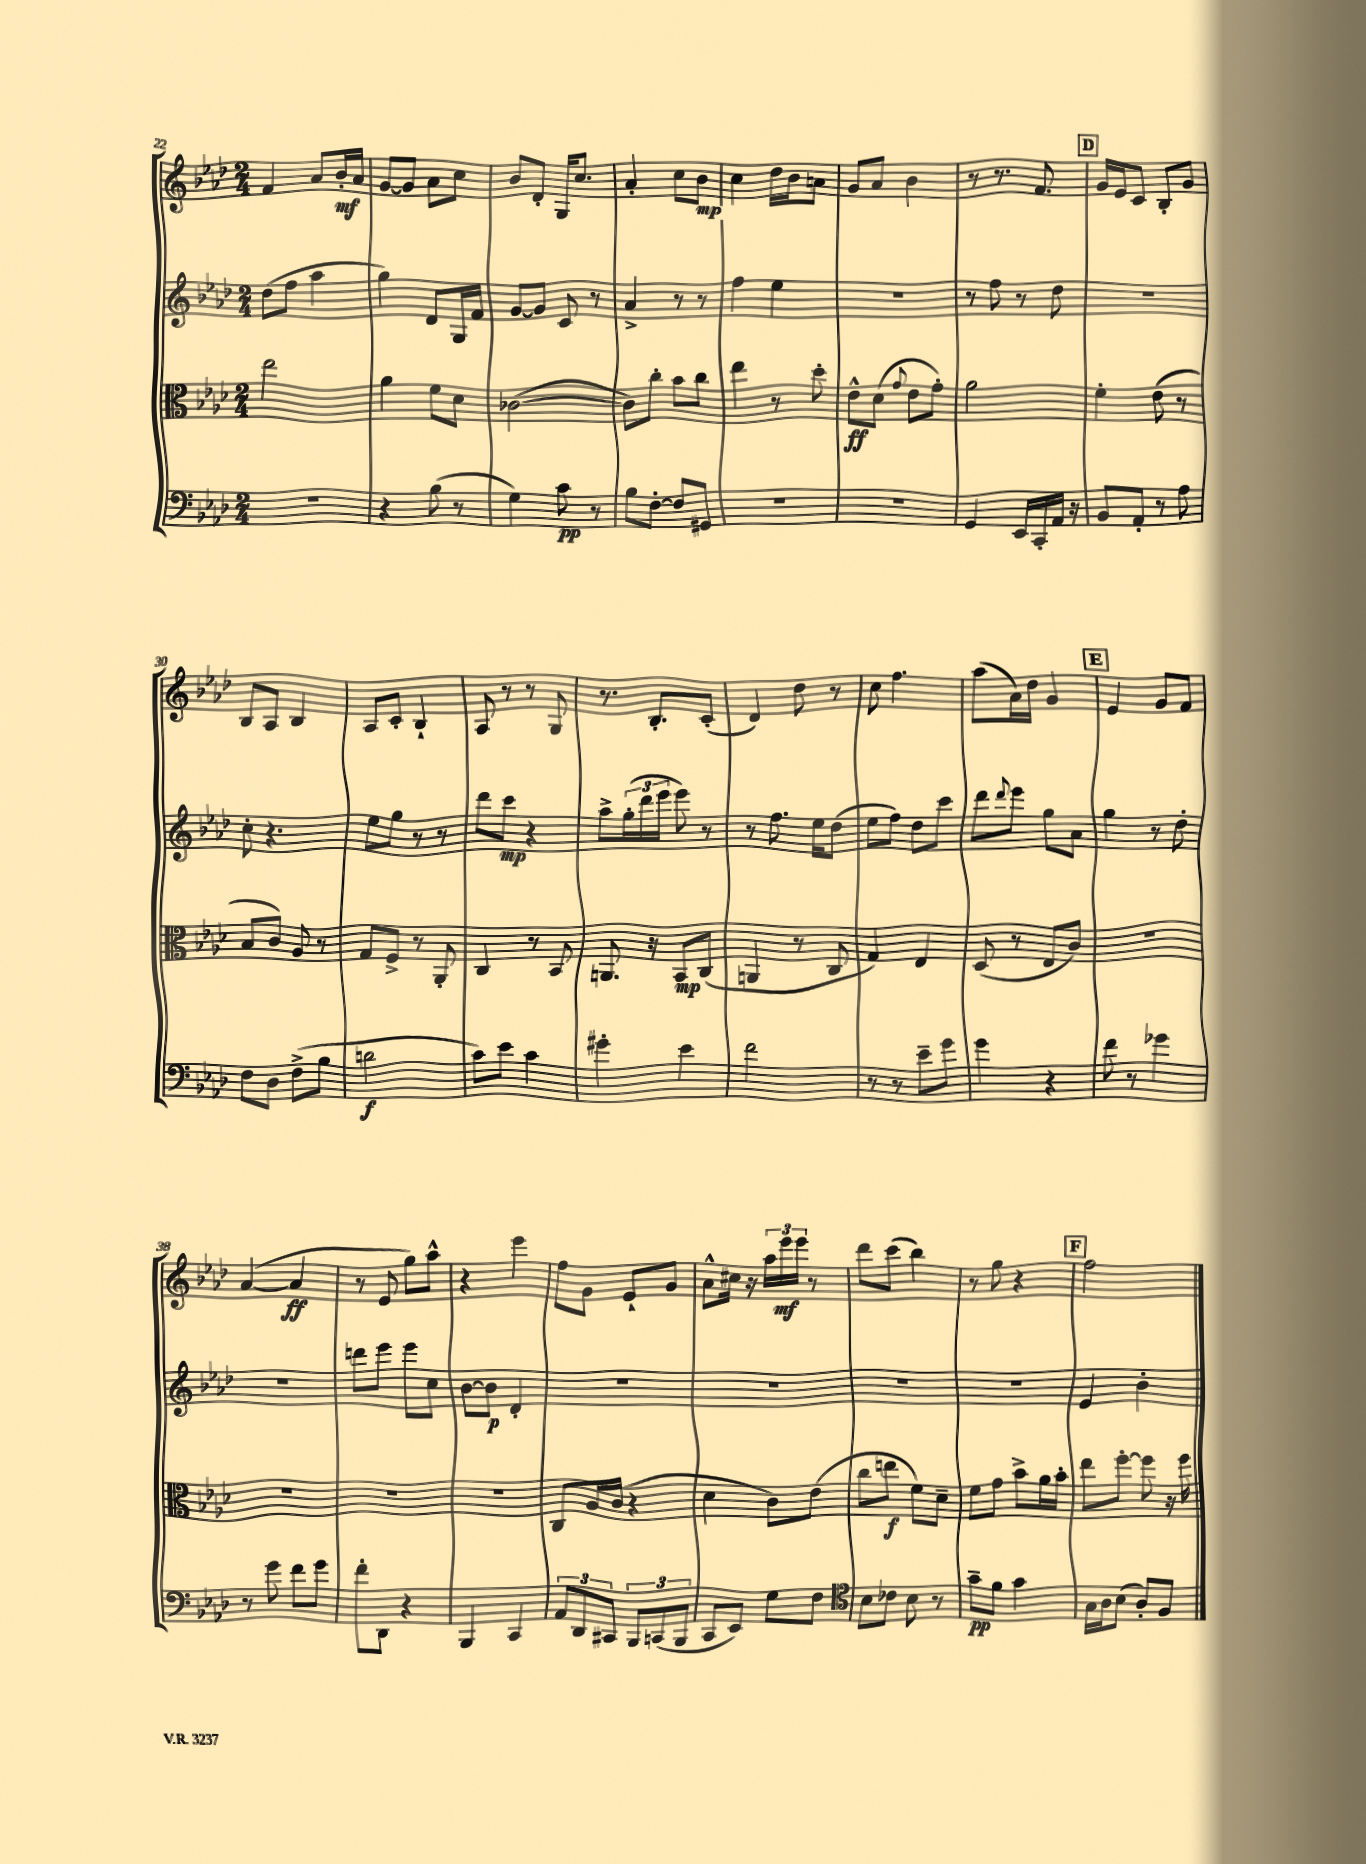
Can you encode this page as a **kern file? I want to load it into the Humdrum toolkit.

**kern	**kern	**kern	**kern
*staff4	*staff3	*staff2	*staff1
*clefF4	*clefC3	*clefG2	*clefG2
*k[b-e-a-d-]	*k[b-e-a-d-]	*k[b-e-a-d-]	*k[b-e-a-d-]
*M2/4	*M2/4	*M2/4	*M2/4
2r	2ee-	(8dd-	4f
.	.	8ff	.
.	.	4aa-	8a-
.	.	.	16b-'
.	.	.	16a-
=	=	=	=
4r	4a-	4gg)	[8g
.	.	.	8g]
(8B-	8f	8d-	8a-
8r	8d-	16G	8cc
.	.	16f	.
=	=	=	=
4G)	([2c-	[8g	8b-
.	.	8g]	8d-'
8c	.	8c	16G
.	.	.	8.cc
8r	.	8r	.
=	=	=	=
8B-	8c-])	4a-^	4a-'
[8F'	8cc'	.	.
8F]	8b-	8r	8cc
8GG#	8cc	8r	8b-
=	=	=	=
2r	4ee-	4ff	4cc
.	8r	4ee-	16dd-
.	.	.	16b-
.	8dd-'	.	8a
=	=	=	=
2r	8e-^^	2r	8g
.	(8d-	.	8a-
.	8qqg	.	.
.	8e-	.	4b-
.	8g')	.	.
=	=	=	=
4GG	2a-	8r	8r
.	.	8ff	8.r
16EE-	.	8r	.
16CC'	.	.	8.f
16AA-	.	8dd-	.
16r	.	.	.
=	=	=	=
8BB-	4f'	2r	16g
.	.	.	16e-
8AA-'	.	.	8c
8r	(8e-	.	8B-'
8A-	8r	.	8g
=	=	=	=
8F	8B-	8cc'	8B-
8D-	8c)	4.r	8A-
(8F^	8A-	.	4B-
8B-	8r	.	.
=	=	=	=
2d	8G	8ee-	8A-
.	8F^	8gg	8c'
.	8r	8r	4B-`
.	8AA-'	8r	.
=	=	=	=
8c)	4C	8ddd-	8A-
8e-	.	8ccc	8r
4c	8r	4r	8r
.	8BB-	.	8G
=	=	=	=
4g#'	8.AA	8aa-^	8.r
.	.	(24gg'	.
.	.	24ddd-	.
.	16r	.	8.B-'
.	.	24eee-	.
4e-	8BB-	8eee-)	.
.	(8C	8r	(8c'
=	=	=	=
2f	4AA	8r	4d-)
.	.	8.ff	.
.	8r	.	8dd-
.	.	16ee-	.
.	8C	(8dd-	8r
=	=	=	=
8r	4G)	8ee-	8cc
8r	.	8ff)	4.ff
8e-~	4E-	8dd-	.
8g	.	8ccc	.
=	=	=	=
4g	(8D-	8ddd-	(8aa-
.	.	8qqddd-	.
.	8r	8eee-	16a-)
.	.	.	16dd-
4r	8E-	8gg	4g
.	8c)	8a-	.
=	=	=	=
8f	2r	4gg	4e-
8r	.	.	.
4g-	.	8r	8g
.	.	8dd-'	8f
=	=	=	=
8r	2r	2r	([4a-
8g	.	.	.
8f	.	.	4a-]
8g	.	.	.
=	=	=	=
8f'	2r	8ddd	8r
8DD-	.	8eee-	8e-
4r	.	8eee-	8gg)
.	.	8cc	8aa-^^
=	=	=	=
4BBB-	2r	[8b-	4r
.	.	8b-]	.
4CC	.	4d-'	4eee-
=	=	=	=
12AA-	8C	2r	8ff
12DD-	.	.	.
.	16A-	.	8g
12CC#	.	.	.
.	(16c	.	.
12BBB-	4r	.	8e-`
(12CC	.	.	.
.	.	.	8g
12BBB-	.	.	.
=	=	=	=
8CC	4d-	2r	8a-^^
8EE-)	.	.	16cc#
.	.	.	16r
8G	8c)	.	24aa-
.	.	.	24eee-
.	.	.	24eee-
8F	(8e-	.	8r
=	=	=	=
*clefC4	*	*	*
8B-	8cc	2r	8ddd-
8c-	8ee	.	(8ccc
8B-	8f)	.	4bb-)
8r	8d-~	.	.
=	=	=	=
8g~	8f	2r	8r
8f	8g	.	8gg
4g	8b-^	.	4r
.	16a-	.	.
.	16b-'	.	.
=	=	=	=
16G	8ee-	4e-	2ff
16A-	.	.	.
(8B-	[8ff'	.	.
8A-')	8ff]	4b-'	.
8F	16r	.	.
.	16ff	.	.
==	==	==	==
*-	*-	*-	*-
